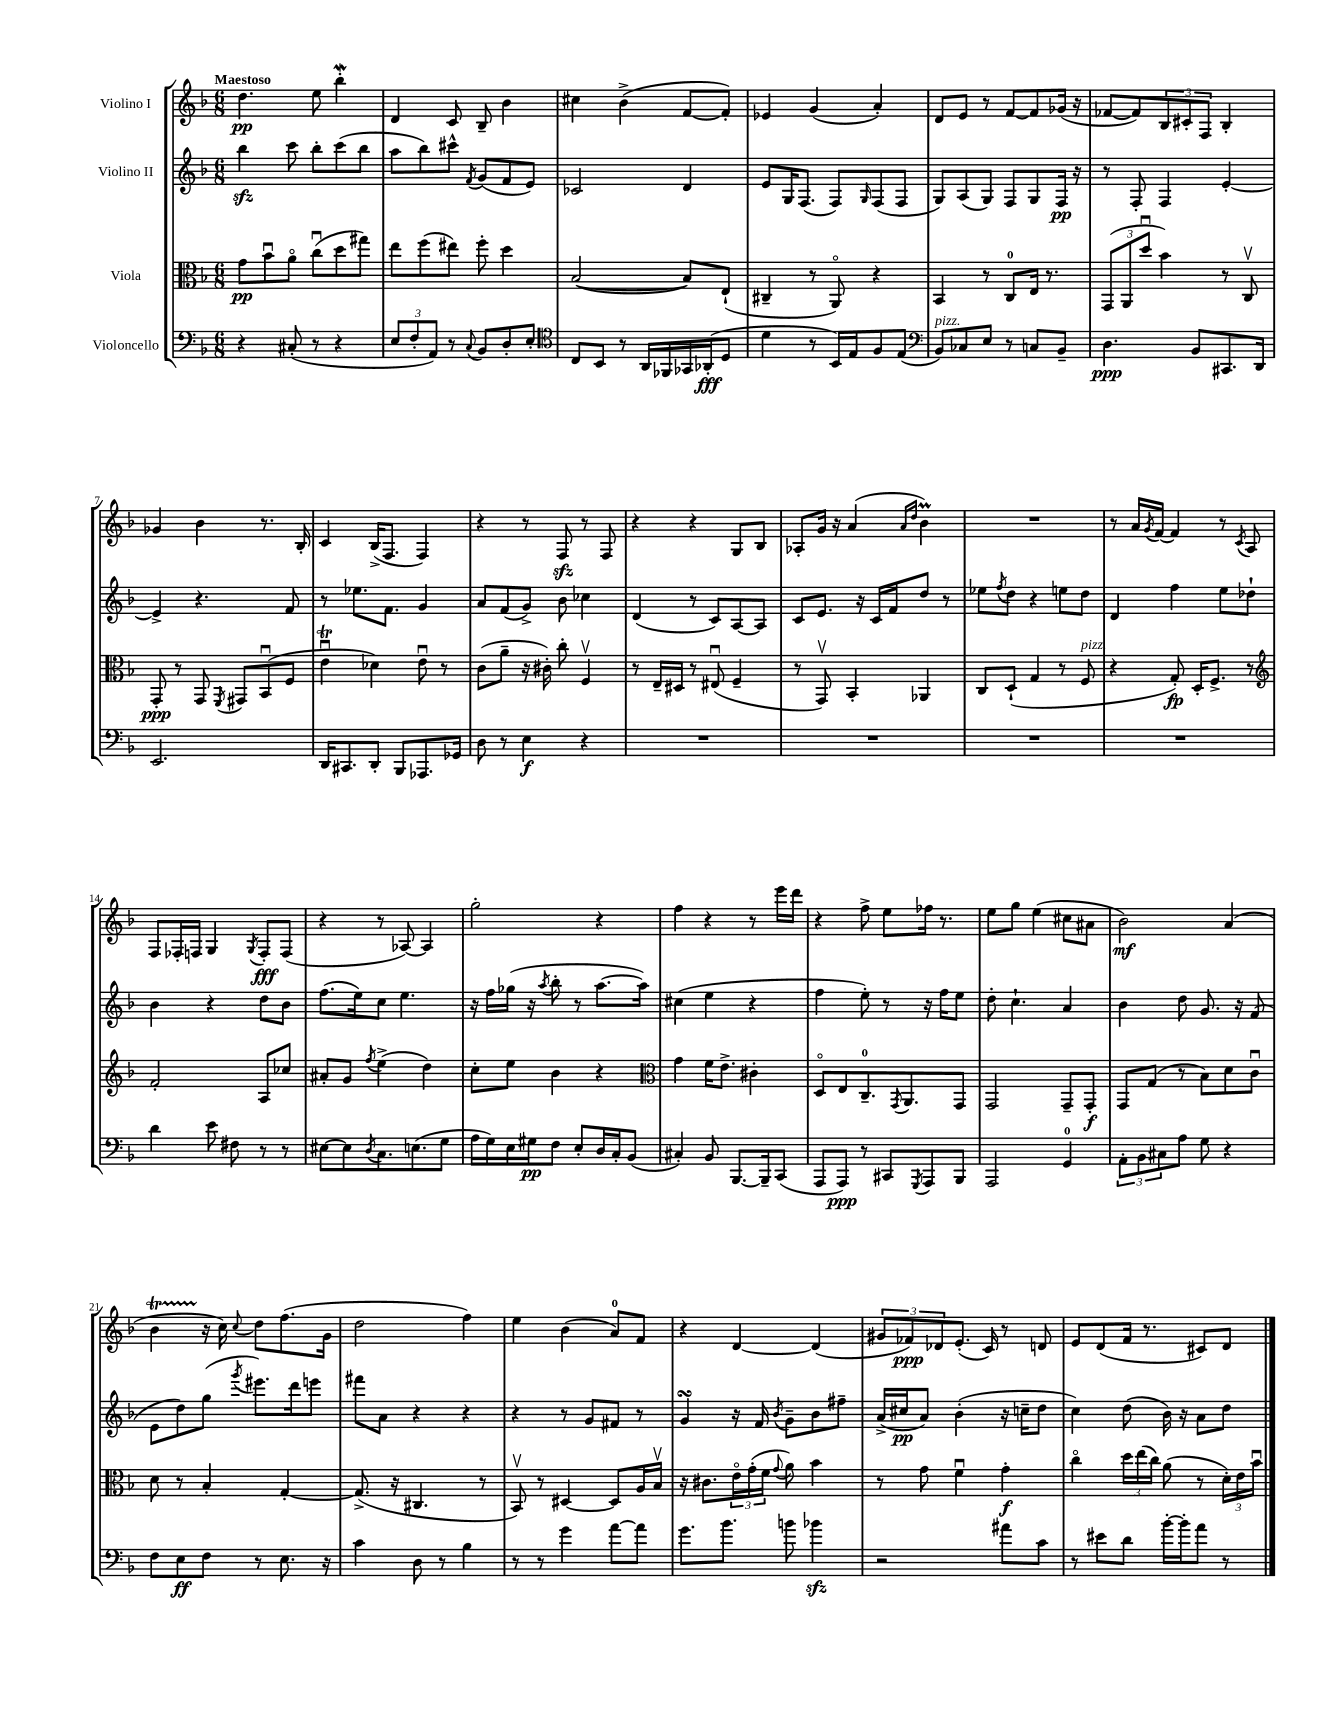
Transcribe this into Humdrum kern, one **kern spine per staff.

**kern	**kern	**kern	**kern
*staff4	*staff3	*staff2	*staff1
*clefF4	*clefC3	*clefG2	*clefG2
*k[b-]	*k[b-]	*k[b-]	*k[b-]
*M6/8	*M6/8	*M6/8	*M6/8
4r	8g	4bb-	4.dd
.	8b-u	.	.
(8C#'	8ao	8ccc	.
8r	(8ccu	8bb-'	8ee
4r	8dd	(8ccc	4bb-'
.	8gg#)	8bb-	.
=	=	=	=
12E	8ee	8aa	4d
12F'	.	.	.
.	(8ff	8bb-)	.
12AA)	.	.	.
8r	8ee#)	8ccc#^^	8c
8qqC	.	8qf	.
8BB-	8ff'	(8g	8B-~
8D'	4dd	8f	4b-
8E'	.	8e)	.
=	=	=	=
*clefC4	*	*	*
8C	([2B-	2c-	4cc#
8BB-	.	.	.
8r	.	.	(4b-^
16AA	.	.	.
16FF-	.	.	.
16GG-	8B-])	4d	[8f
(16AA-'	.	.	.
8D	(8E`	.	8f'])
=	=	=	=
4d	4C#~	8e	4e-
.	.	16G	.
.	.	(8.F	.
8r	8r	.	(4g
16BB-)	8AAo)	8F)	.
16E	.	.	.
.	.	16qqG	.
8F	4r	(8F	4a')
(8E	.	8F	.
=	=	=	=
*clefF4	*	*	*
8BB-)	4BB-	8G)	8d
8C-	.	(8A	8e
8E	8r	8G)	8r
8r	8C	8F	[8f
8C	16E	8G	8f]
.	8.r	.	.
8BB-~	.	16F	(16g-
.	.	16r	16r
=	=	=	=
4.D	(12GG	8r	[8f-
.	12AA	.	.
.	.	8F'	8f-])
.	12ddu	.	.
.	4b-)	4F	12B-
.	.	.	12c#'
8BB-	.	.	.
.	.	.	12F
8.CC#	8r	[4e'	4B-'
.	8Cv	.	.
16DD	.	.	.
=	=	=	=
2.EE	8GG'	4e^]	4g-
.	8r	.	.
.	8GG	4.r	4b-
.	8qFF	.	.
.	8GG#	.	.
.	(8BB-u	.	8.r
.	8F	8f	.
.	.	.	16B-'
=	=	=	=
16DD	4eu	8r	4c
8.CC#	.	.	.
.	.	8.ee-	.
8DD'	4d-)	.	(16B-^
.	.	8.f	8.F
8BBB-	.	.	.
8.AAA-	8eu	4g	4F)
.	8r	.	.
16GG-	.	.	.
=	=	=	=
8D	(8c	8a	4r
8r	8a~	(8f	.
4E	16r	8g^)	8r
.	16c#')	.	.
.	8cc'	8b-	8F
4r	4Fv	4cc-	8r
.	.	.	8F
=	=	=	=
2.r	8r	(4d	4r
.	16E~	.	.
.	16D#	.	.
.	8r	8r	4r
.	(8E#u	8c)	.
.	4F~	[8A	8G
.	.	8A]	8B-
=	=	=	=
2.r	8r	8c	8A-'
.	8GGv)	8.e	16g
.	.	.	16r
.	4BB-'	.	(4a
.	.	16r	.
.	.	16c	.
.	.	16f	.
.	.	.	16qqa
.	.	.	16qqdd
.	4AA-	8dd	4b-)
.	.	8r	.
=	=	=	=
2.r	8C	8ee-	2.r
.	.	8qff	.
.	(8D`	8dd	.
.	4G	4r	.
.	8r	8ee	.
.	8F	8dd	.
=	=	=	=
2.r	4r	4d	8r
.	.	.	16a
.	.	.	8qg
.	.	.	[16f
.	8G')	4ff	4f]
.	16D'	.	.
.	8.F^	.	.
.	.	8ee	8r
.	.	.	8qc
.	8r	8dd-`	8A
=	=	=	=
*	*clefG2	*	*
4d	2f'	4b-	8F
.	.	.	16F-'
.	.	.	16F
8e	.	4r	4G
8F#	.	.	.
.	.	.	8qG
8r	8A	8dd	8F'
8r	8cc-	8b-	(8F
=	=	=	=
[8E#	8a#'	(8.ff	4r
8E#]	8g	.	.
.	.	16ee)	.
8qD	8qff	.	.
8.C	(4ee^	8cc	8r
.	.	4.ee	[8A-)
(8.E	.	.	.
.	4dd)	.	4A-]
8G	.	.	.
=	=	=	=
16A	8cc'	16r	2gg'
16G)	.	16ff	.
16E	8ee	(16gg-	.
16G#	.	16r	.
.	.	8qaa	.
8F	4b-	8bb-'	.
8E'	.	8r	.
16D	4r	[8.aa	4r
16C'	.	.	.
(8BB-	.	.	.
.	.	16aa])	.
=	=	=	=
*	*clefC3	*	*
4C#')	4g	(4cc#	4ff
8BB-	16f	4ee	4r
.	8.e^	.	.
[8.BBB-	.	.	.
.	4c#'	4r	8r
16BBB-~]	.	.	.
(8CC	.	.	16eee
.	.	.	16ddd
=	=	=	=
8AAA	8Do	4ff	4r
8AAA)	8E	.	.
8r	8.C~	8ee')	8ff^
8CC#	.	8r	8ee
.	8qGG	.	.
.	8.AA	.	.
8qGGG	.	.	.
8AAA	.	16r	16ff-
.	.	16ff	8.r
8BBB-	8GG	8ee	.
=	=	=	=
2AAA	2GG	8dd'	8ee
.	.	4.cc`	8gg
.	.	.	(4ee
4GG	8GG~	4a	8cc#
.	8GG'	.	8a#
=	=	=	=
12AA'	8GG	4b-	2b-)
12BB-	.	.	.
.	(8G	.	.
12C#	.	.	.
8A	8r	8dd	.
8G	8B-)	8.g	.
4r	8d	.	(4a
.	.	16r	.
.	8cu	(8f	.
=	=	=	=
8F	8d	8e	4b-
8E	8r	8dd)	.
8F	4B-'	(8gg	16r
.	.	.	16cc)
.	.	8qggg	8qqcc
8r	.	8.eee#)	8dd
8.E	[4G'	.	(8.ff
.	.	16ddd	.
.	.	8eee	.
16r	.	.	16g
=	=	=	=
4c	(8.G^]	8fff#	2dd
.	.	8a	.
.	16r	.	.
8D	4.C#	4r	.
8r	.	.	.
4B-	.	4r	4ff)
.	8r	.	.
=	=	=	=
8r	8BB-v)	4r	4ee
8r	8r	.	.
4g	[4D#	8r	(4b-
.	.	8g	.
[8a	8D#]	8f#	8a)
8a]	16A	8r	8f
.	16B-v	.	.
=	=	=	=
8.g	16r	4g	4r
.	8.c#	.	.
8.b-	.	.	.
.	24eo	16r	[4d
.	(24g'	.	.
.	.	16f	.
.	24f	.	.
.	8qqg	8qb-	.
8b	8a)	8g~	.
4b-	4b-	8b-	(4d]
.	.	8ff#~	.
=	=	=	=
2r	8r	(16a^	12g#
.	.	16cc#	.
.	.	.	12f-)
.	8g	8a)	.
.	.	.	12d-
.	4fu	(4b-'	(8.e'
.	.	.	16c)
8a#	4g'	16r	8r
.	.	16cc~	.
8c	.	8dd	8d
=	=	=	=
8r	4cco	4cc)	8e
8e#	.	.	(8d
8d	24dd	(8dd	16f
.	(24ee	.	.
.	.	.	8.r
.	24cc)	.	.
[16b-'	(8a	16b-)	.
16b-']	.	16r	.
8a	8r	8a	8c#)
8r	24d')	8dd	8d
.	24e	.	.
.	24b-u	.	.
==	==	==	==
*-	*-	*-	*-
